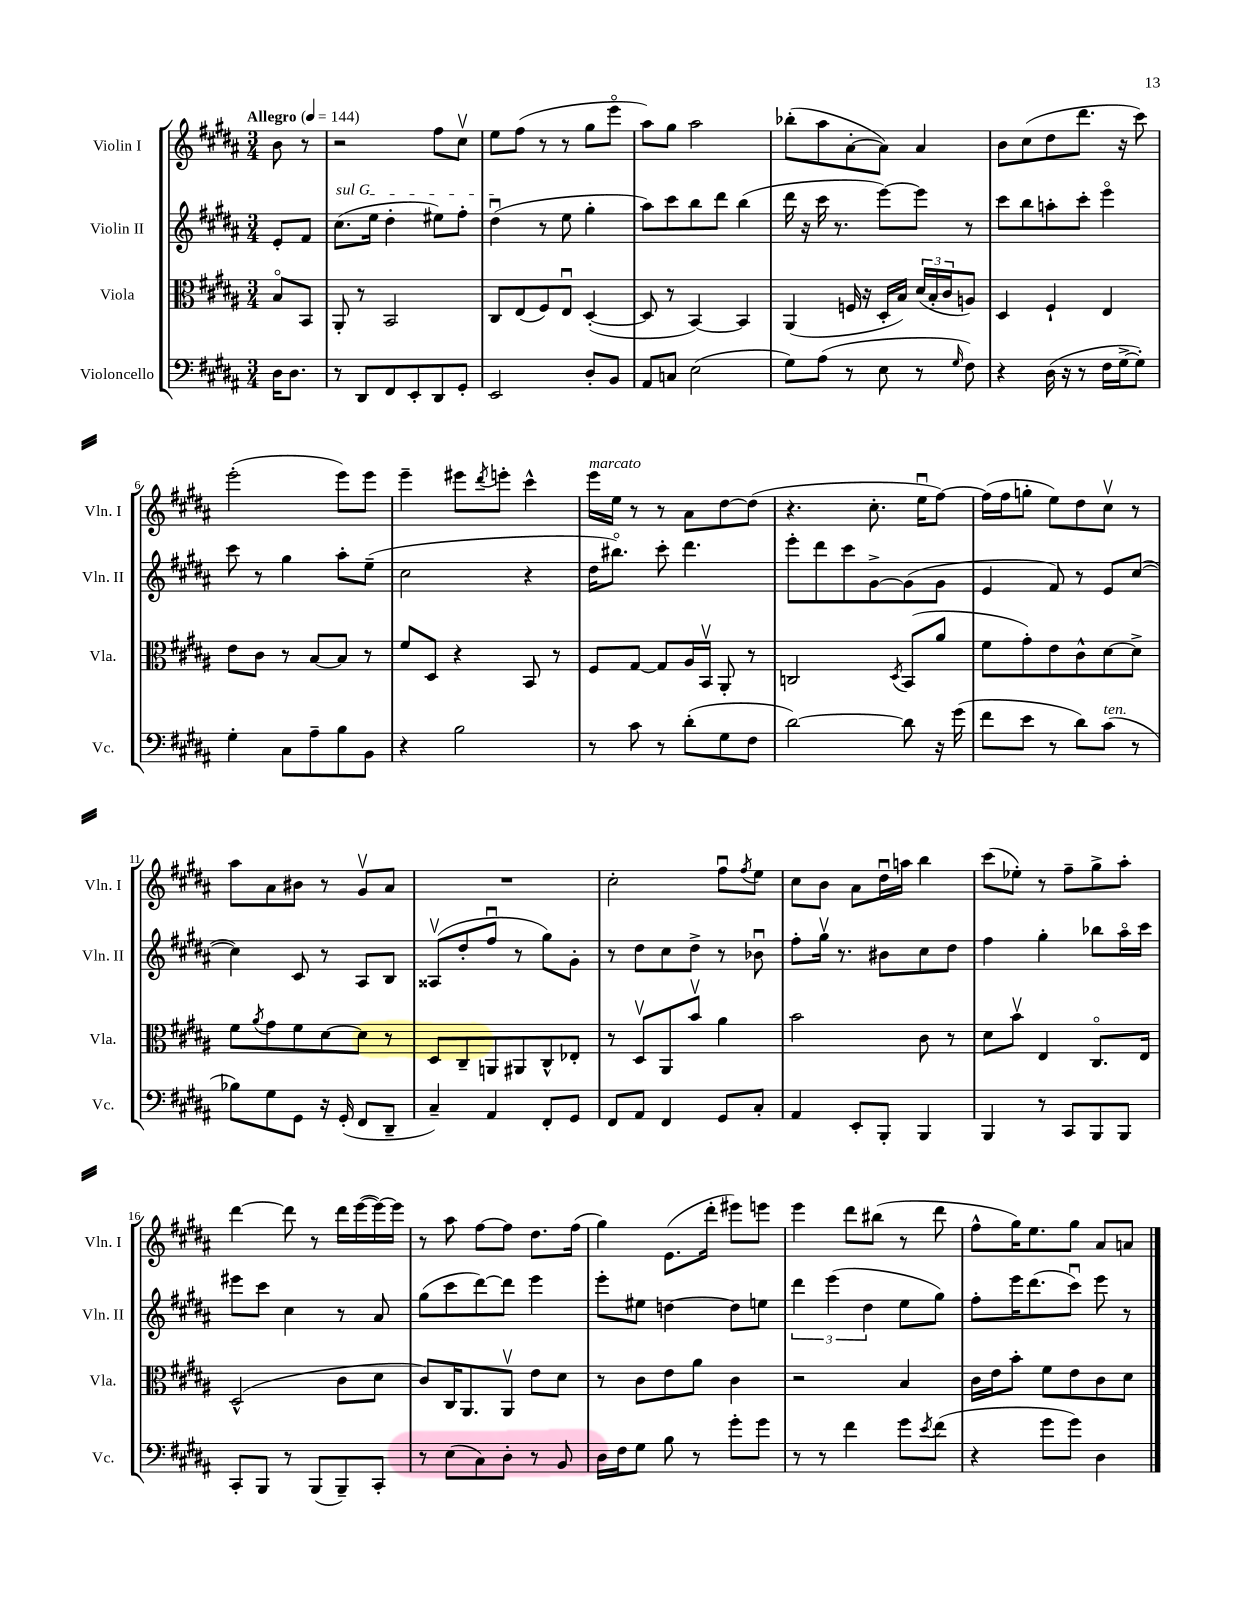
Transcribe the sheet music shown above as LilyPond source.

<<
\new StaffGroup <<
\new Staff = "s0" \with { instrumentName = "Violin I" shortInstrumentName = "Vln. I" } {
    \clef treble \key b \major \numericTimeSignature \time 3/4 \partial 4 \tempo "Allegro" 4 = 144
    b'8 r8 |
    r2 fis''8 cis''8\upbow |
    e''8 fis''8( r8 r8 gis''8 e'''8\flageolet |
    ais''8) gis''8 ais''2 |
    bes''8-.( ais''8 ais'8~-. ais'8) ais'4 |
    b'8 cis''8( dis''8 dis'''8. r16 cis'''8) |
    e'''2-.( e'''8) e'''8 |
    e'''4-- eis'''8 \acciaccatura { dis'''8 } e'''8-. cis'''4-^ |
    e'''16^\markup { \italic "marcato" } e''16 r8 r8 ais'8 dis''8~ dis''8( |
    r4. cis''8.-. e''16\downbow fis''8~) |
    fis''16( fis''16 g''8-. e''8) dis''8 cis''8\upbow r8 |
    ais''8 ais'8 bis'8 r8 gis'8\upbow ais'8 |
    R2. |
    cis''2-. fis''8\downbow \acciaccatura { fis''8 } e''8 |
    cis''8 b'8 ais'8 dis''16\downbow a''16 b''4 |
    cis'''8( ees''8-.) r8 fis''8-- gis''8-> ais''8-. |
    dis'''4~ dis'''8 r8 dis'''16 e'''16~( e'''16~) e'''16 |
    r8 ais''8 fis''8~ fis''8 dis''8. fis''16( |
    gis''4) e'8.( dis'''16-. eis'''8) e'''8 |
    e'''4 dis'''8 bis''8( r8 dis'''8 |
    fis''8-^ gis''16) e''8. gis''8 ais'8 a'8 \bar "|." |
}
\new Staff = "s1" \with { instrumentName = "Violin II" shortInstrumentName = "Vln. II" } {
    \clef treble \key b \major \numericTimeSignature \time 3/4 \partial 4
    e'8-. fis'8 |
    \once \override TextSpanner.bound-details.left.text = \markup { \italic "sul G" } cis''8.\startTextSpan( e''16 dis''4-. eis''8) fis''8-. |
    dis''4\downbow\stopTextSpan( r8 e''8 gis''4-. |
    ais''8) cis'''8 b''8 dis'''8 b''4( |
    dis'''16 r16 cis'''16 r8. e'''8~) e'''8 r8 |
    cis'''8 b''8 a''8-. cis'''8-. e'''4\flageolet |
    cis'''8 r8 gis''4 ais''8-. e''8--( |
    cis''2 r4 |
    dis''16 bis''8.\flageolet) cis'''8-. dis'''4. |
    e'''8-. dis'''8 cis'''8 gis'8~-> gis'8( gis'8 |
    e'4 fis'8) r8 e'8 cis''8~( |
    cis''4) cis'8 r8 ais8 b8 |
    aisis8\upbow( dis''8-. fis''8\downbow r8 gis''8) gis'8-. |
    r8 dis''8 cis''8 dis''8-> r8 bes'8\downbow |
    fis''8-. gis''16\upbow r8. bis'8 cis''8 dis''8 |
    fis''4 gis''4-. bes''8 ais''16\flageolet cis'''16 |
    eis'''8 cis'''8 cis''4 r8 ais'8 |
    gis''8( cis'''8 dis'''8~) dis'''8 e'''4 |
    e'''8-. eis''8 d''4~ d''8 e''8 |
    \tuplet 3/2 { dis'''4 e'''4( dis''4 } e''8 gis''8) |
    fis''8-. e'''16 dis'''8.( cis'''8\downbow) e'''8 r8 \bar "|." |
}
\new Staff = "s2" \with { instrumentName = "Viola" shortInstrumentName = "Vla." } {
    \clef alto \key b \major \numericTimeSignature \time 3/4 \partial 4
    b8\flageolet b,8 |
    ais,8-. r8 b,2 |
    cis8 e8( fis8) e8\downbow dis4~-.( |
    dis8 r8 b,4~) b,4 |
    ais,4( f16 r16 dis16-. b16) \tuplet 3/2 { dis'16( b16-. cis'16 } a8) |
    dis4 fis4-! e4 |
    e'8 cis'8 r8 b8~ b8 r8 |
    fis'8 dis8 r4 b,8 r8 |
    fis8 gis8~ gis8 ais16 b,16\upbow ais,8-. r8 |
    c2 \acciaccatura { dis8 } b,8( ais'8 |
    fis'8 gis'8-.) e'8 cis'8-^ dis'8~ dis'8-> |
    fis'8 \acciaccatura { ais'8 } gis'8 fis'8 dis'8~ dis'8 r8 |
    dis8 cis8-- a,8 ais,8 cis8-^ ees8-. |
    r8 dis8\upbow ais,8 b'8\upbow ais'4 |
    b'2 cis'8 r8 |
    dis'8 b'8\upbow e4 cis8.\flageolet e16 |
    dis2-^( cis'8 dis'8 |
    cis'8) cis16 ais,8. ais,8\upbow e'8 dis'8 |
    r8 cis'8 e'8 ais'8 cis'4 |
    r2 b4 |
    cis'16 e'16 b'8-. fis'8 e'8 cis'8 dis'8 \bar "|." |
}
\new Staff = "s3" \with { instrumentName = "Violoncello" shortInstrumentName = "Vc." } {
    \clef bass \key b \major \numericTimeSignature \time 3/4 \partial 4
    dis16 dis8. |
    r8 dis,8 fis,8 e,8-. dis,8 gis,8-. |
    e,2 dis8-. b,8 |
    ais,8 c8 e2( |
    gis8) ais8( r8 e8 r8 \grace { gis16 } fis8) |
    r4 dis16( r16 r8 fis16 gis16~-> gis8-.) |
    gis4-. cis8 ais8-- b8 b,8 |
    r4 b2 |
    r8 cis'8 r8 dis'8-.( gis8 fis8 |
    dis'2~) dis'8 r16 gis'16( |
    fis'8 e'8 r8 dis'8) cis'8^\markup { \italic "ten." }( r8 |
    bes8) gis8 gis,8 r16 gis,16-.( fis,8 dis,8-- |
    cis4--) ais,4 fis,8-. gis,8 |
    fis,8 ais,8 fis,4 gis,8 cis8-. |
    ais,4 e,8-. b,,8-. b,,4 |
    b,,4 r8 cis,8 b,,8 b,,8 |
    cis,8-. b,,8 r8 b,,8( b,,8--) cis,8-. |
    r8 e8( cis8) dis8-. r8 b,8 |
    dis16 fis16 gis8 b8 r8 gis'8-. gis'8 |
    r8 r8 fis'4 gis'8 \acciaccatura { e'8 } fis'8( |
    r4 gis'8 gis'8) dis4 \bar "|." |
}
>>
>>
